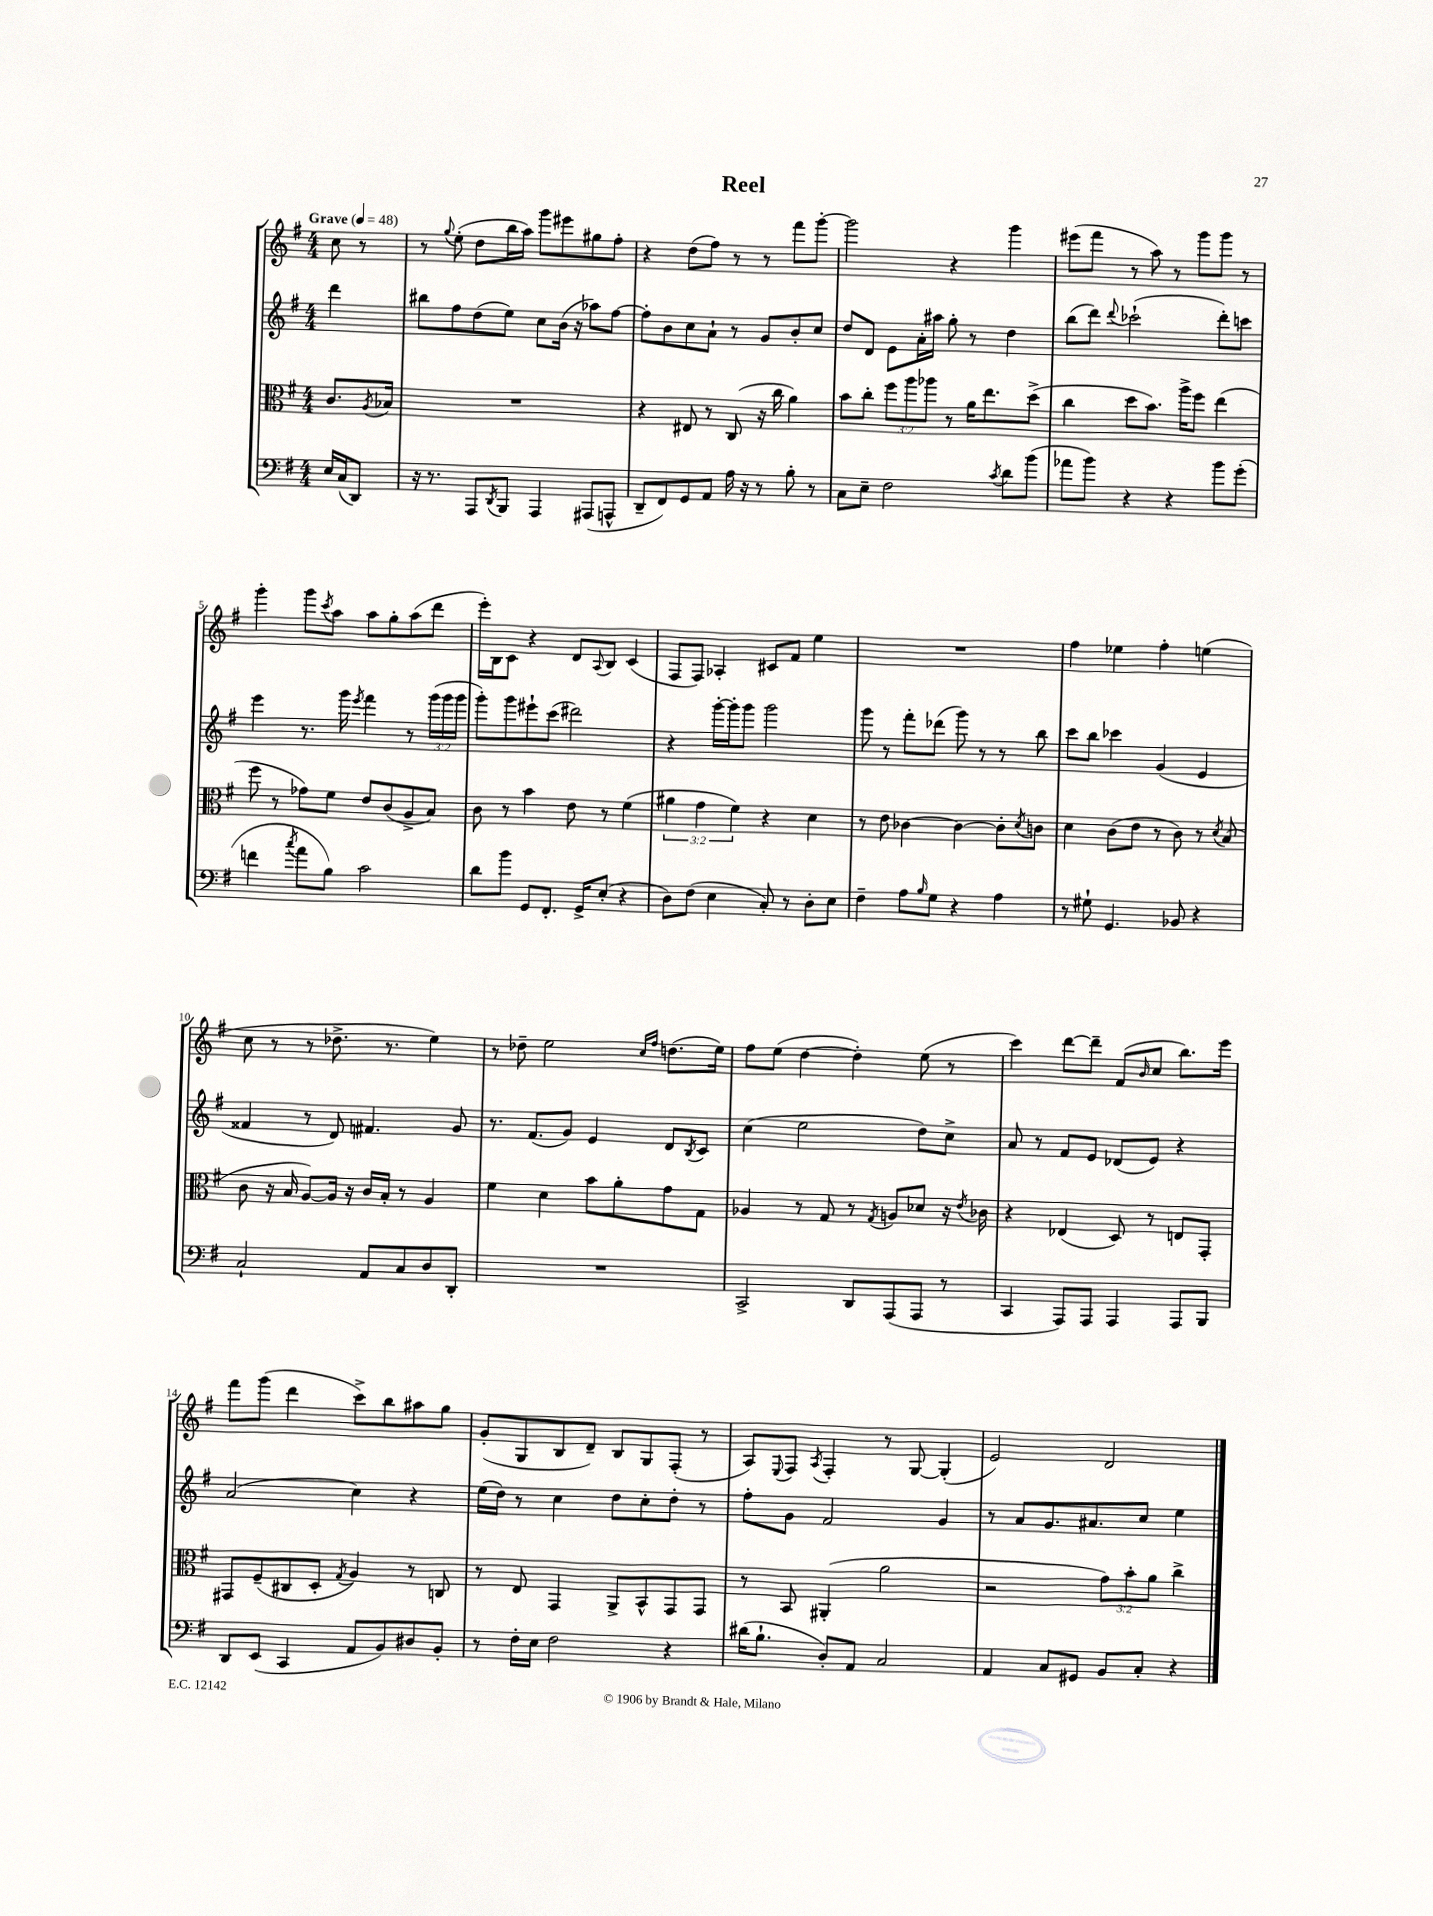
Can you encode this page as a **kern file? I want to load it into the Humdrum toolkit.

**kern	**kern	**kern	**kern
*part4	*part3	*part2	*part1
*staff4	*staff3	*staff2	*staff1
*clefF4	*clefC3	*clefG2	*clefG2
*k[f#]	*k[f#]	*k[f#]	*k[f#]
*M4/4	*M4/4	*M4/4	*M4/4
*MM48	*MM48	*MM48	*MM48
=	=	=	=
!	!	!	!LO:TX:a:B:t=Grave
16E/LL	8.c/L	4ddd\	8cc\
(16C/J	.	.	.
8DD/J)	.	.	8r
.	8qA/	.	.
.	16B-X/Jk	.	.
=1	=1	=1	=1
16r	1r	8bb#X\L	8r
8.r	.	.	.
.	.	.	8qqgg/
.	.	8ff#\	(8ee'\
8AAA/L	.	(8dd\	8dd\L
8qDD/	.	.	.
8BBB/J	.	8ee\J)	16bb\L
.	.	.	16aa\JJ)
4AAA/	.	8cc\L	8ggg\L
.	.	(16b\Jk	8eee#X\
.	.	16r	.
(8AAA#X/L	.	8aa-X\L)	8gg#X\
8AAAn^^/J	.	[8ff#\J	8ff#'\J
=2	=2	=2	=2
8DD~/L	4r	8ff#'\L]	4r
8FF#/)	.	8b\	.
8GG/	8E#X/	8cc\	(8dd\L
8AA/J	8r	8a`\J	8ff#\J)
16A\	(8C/	8r	8r
16r	.	.	.
8r	16r	8g/L	8r
.	16cc\	.	.
8B'\	4a\)	8b'/	8fff#\L
8r	.	8cc/J	[8ggg'\J
=3	=3	=3	=3
8C\L	8b\L	8dd/L	2ggg\]
8E~\J	8cc'\J	8d/J	.
2F#\	12ff#\L	8e\L	.
.	12aa\	.	.
.	.	16a'\L	.
.	12aa-X\J	.	.
.	.	16aa#X\JJ	.
.	8r	8gg'\	4r
.	16a\KL	8r	.
.	8.ee\	.	.
8qc/	.	.	.
8d\L	.	4dd\	4ggg\
(8b\J	(8dd^\J	.	.
=4	=4	=4	=4
8a-X\L	4cc\	(8bb\L	(8eee#X\L
8b\J)	.	8ddd\J)	8fff#\J
.	.	8qqddd/	.
4r	8dd\L	(2ccc-X`\	8r
.	8.b\J)	.	8aa\)
4r	.	.	8r
.	16aa^\KL	.	.
.	8ff#\J	.	8ggg\L
8b\L	(4ee\	8ddd'\L)	8ggg\J
(8g'\J	.	8cccn\J	8r
!!LO:LB:g=z
=5	=5	=5	=5
4fn\	8ff#\	4eee\	4ggg'\
.	8r	.	.
8qcc/	.	.	.
8a\L	8g-X\L)	8.r	8ggg\L
.	.	.	8qccc/
8B\J)	8f#\J	.	8aa\J
.	.	16ggg\	.
.	.	8qeee/	.
2c\	8e/L	4fff#\	8aa\L
.	(8c/	.	8gg'\
.	8A^/	8r	(8aa\
.	8B/J)	(24ggg\LL	8ddd\J
.	.	24ggg\	.
.	.	24ggg\JJ	.
=6	=6	=6	=6
8d\L	8c\	8ggg'\L)	16eee'\LL)
.	.	.	16B\J
8b\J	8r	8ggg\	8c\J
8GG/L	4b\	8eee#X`\	4r
8.FF#'/J	.	(8ccc\J	.
.	8e\	2ddd#X\)	8d/L
16GG^/KL	.	.	.
.	.	.	8qqA/
(8E'/J	8r	.	8B/J
4r	(4f#\	.	(4c/
=7	=7	=7	=7
8D\L)	6a#X\	4r	8F#/L
(8F#\J	.	.	8F#/J)
.	6g\	.	.
4E\	.	[16ggg'\LL	4A-X'/
.	.	16ggg'\J]	.
.	6f#\)	.	.
.	.	8ggg\J	.
8C'/)	4r	2ggg\	8c#X/L
8r	.	.	8f#/J
8D'\L	4d\	.	4ee\
8E\J	.	.	.
=8	=8	=8	=8
4F#~\	8r	8ggg\	1r
.	8e\	8r	.
8A\L	[4c-X\	8fff#'\L	.
16qqB/	.	.	.
8G\J	.	(8ddd-X\J	.
4r	4c-\_	8ggg\)	.
.	.	8r	.
4A\	8c-'\L]	8r	.
.	8qd/	.	.
.	8cn\J	8bb\	.
=9	=9	=9	=9
8r	4d\	8ccc\L	4ff#\
8G#X`\	.	8bb\J	.
4.GG/	(8c\L	4ccc-X\	4ee-X\
.	8e\J	.	.
.	8r	(4g/	4ff#'\
8BB-X/	8c\)	.	.
4r	8r	4e/	(4een\
.	8qd/	.	.
.	(8B/	.	.
!!LO:LB:g=z
=10	=10	=10	=10
2C`/	8c\	4f##X/	8cc\
.	16r	.	8r
.	16B/	.	.
.	[8A/L)	8r	8r
.	16A/Jk]	8d/)	8.dd-X^\
.	16r	.	.
8AA/L	16c/LL	4.f#X/	.
.	16B'/JJ	.	8.r
8C/	8r	.	.
8D/	4A/	.	4ee\)
8DD'/J	.	8g/	.
=11	=11	=11	=11
1r	4f#\	8.r	8r
.	.	.	8dd-X~\
.	.	(8.f#/L	.
.	4d\	.	2ee\
.	.	8g/J)	.
.	8b\L	4e/	.
.	8a'\	.	.
.	.	.	16qqcc/LL
.	.	.	16qqff#/JJ
.	8g\	8d/L	(8.ddn\L
.	.	8qB/	.
.	8G\J	8c/J	.
.	.	.	16ee\Jk)
=12	=12	=12	=12
2CC^/	4A-X/	(4cc\	8ff#\L
.	.	.	(8ee\J
.	8r	2ee\	[4dd\
.	8G/	.	.
8DD/L	8r	.	4dd'\])
.	8qG/	.	.
(8AAA/	8An/L	.	.
8AAA/J	8d-X/J	8dd\L)	(8ee\
8r	16r	8cc^\J	8r
.	8qe/	.	.
.	16c-X\	.	.
=13	=13	=13	=13
4CC/	4r	8a/	4ccc\)
.	.	8r	.
8AAA/L)	(4E-X/	8f#/L	[8ddd\L
8AAA/J	.	8e/J	8ddd~\J]
4AAA/	8D/)	(8d-X/L	(8f#/L
.	.	.	16qqb/
.	8r	8e/J)	8cc/J
8AAA/L	8En/L	4r	8.bb\L)
8BBB/J	8GG'/J	.	.
.	.	.	16eee\Jk
!!LO:LB:g=z
=14	=14	=14	=14
8DD/L	8GG#X/L	(2a/	8fff#\L
(8EE/J	(8F#~/	.	(8ggg\J
4CC/	8C#X/	.	4ddd\
.	8D'/J	.	.
.	8qG/	.	.
8AA/L	4A/)	4cc\)	8ccc^\L)
8BB/)	.	.	8bb\
8D#X/	8r	4r	8aa#X\
8BB'/J	8Cn/	.	8gg\J
=15	=15	=15	=15
8r	8r	(16ee\LL	(8g'/L
.	.	16dd\JJ)	.
16F#'\LL	8E/	8r	8G/
16E\JJ	.	.	.
2F#\	4GG/	4cc\	8B/
.	.	.	8d~/J)
.	8AA^/L	8dd\L	8B/L
.	8BB^^/	8cc'\	8G/
4r	8GG/	8dd'\J	(8F#'/J
.	8GG/J	8r	8r
=16	=16	=16	=16
(16d#X\KL	8r	8ff#'\L	8A/L)
8.B`\J	.	.	.
.	.	.	8qqE/
.	8BB/	8g\J	8F#/J
.	.	.	8qA/
8D'/L)	(4AA#X'/	2f#/	4F#'/
8AA/J	.	.	.
2C/	2a\	.	8r
.	.	.	[8G/
.	.	4g/	(4G'/]
=17	=17	=17	=17
4AA/	2r	8r	2e/)
.	.	8a/L	.
8C/L	.	8.g/	.
8GG#X/J	.	.	.
.	.	8.a#X/	.
8BB/L	12g\L)	.	2d/
.	12b'\	.	.
8C'/J	.	8cc/J	.
.	12a\J	.	.
4r	4cc^\	4ee\	.
==	==	==	==
*-	*-	*-	*-
